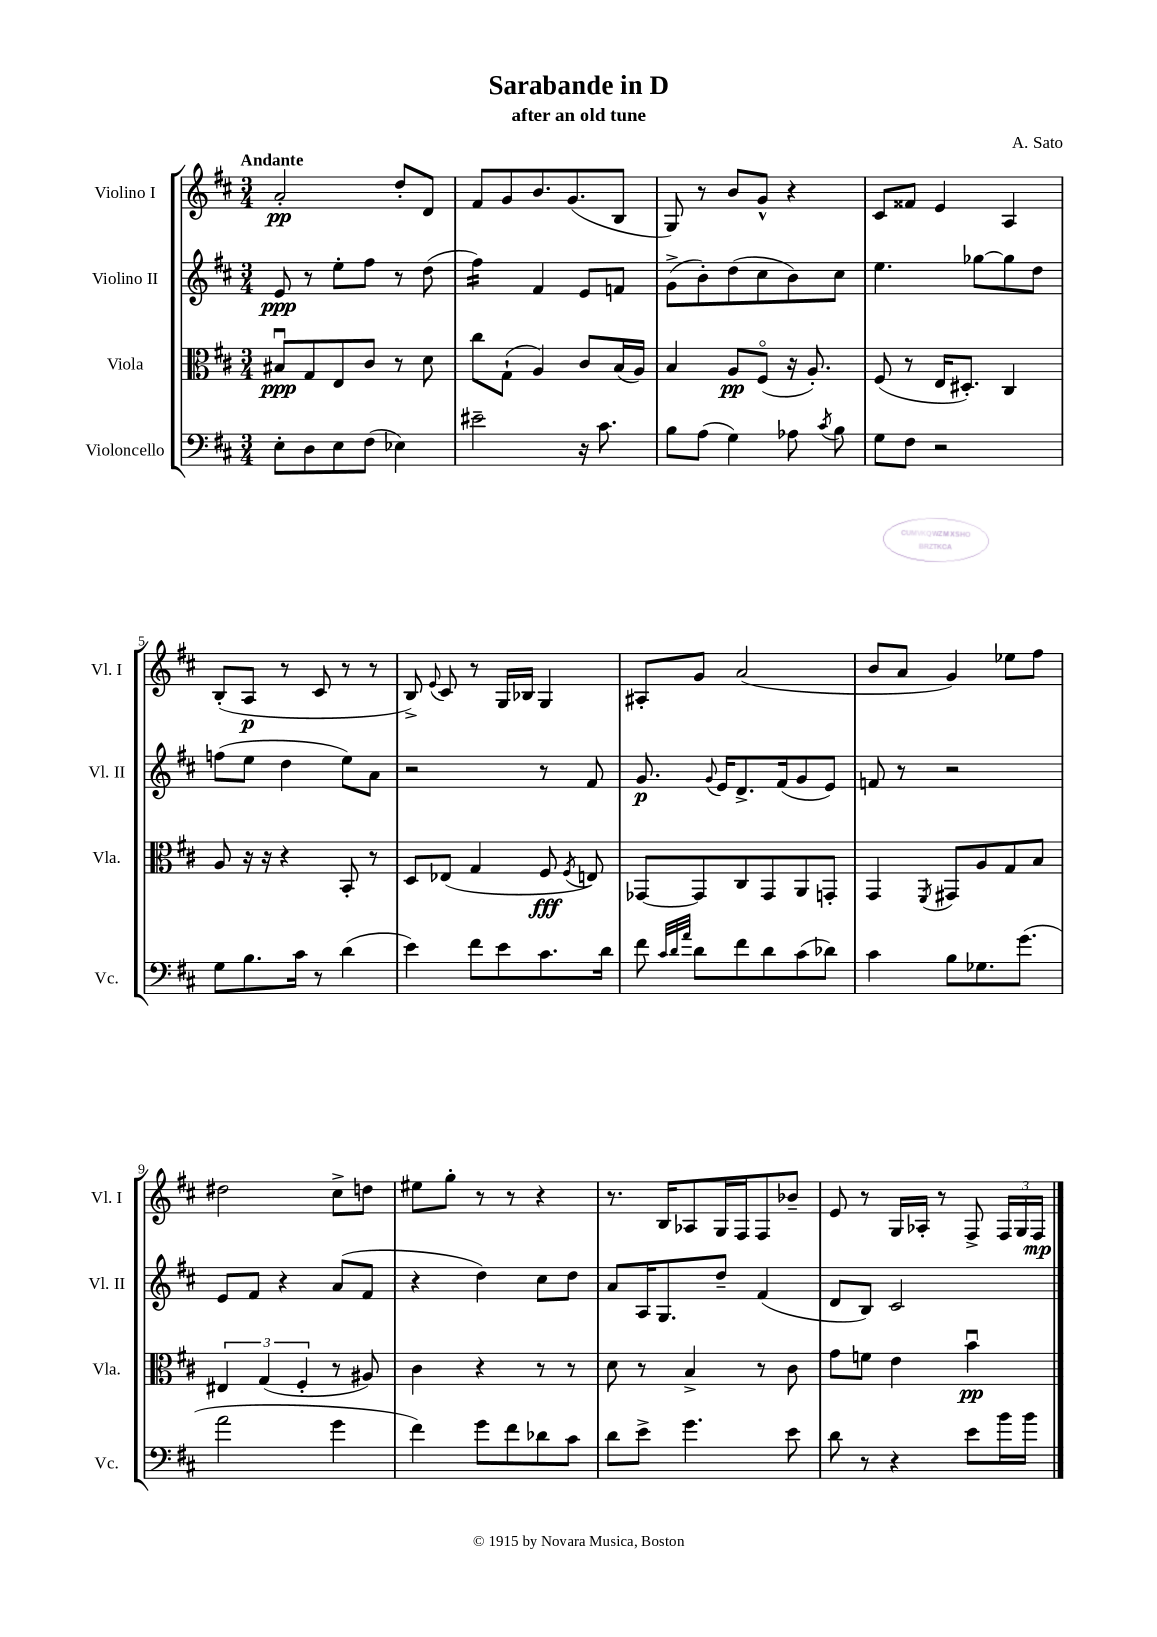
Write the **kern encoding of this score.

**kern	**kern	**kern	**kern
*staff4	*staff3	*staff2	*staff1
*clefF4	*clefC3	*clefG2	*clefG2
*k[f#c#]	*k[f#c#]	*k[f#c#]	*k[f#c#]
*M3/4	*M3/4	*M3/4	*M3/4
8E'	8B#u	8e	2a'
8D	8G	8r	.
8E	8E	8ee'	.
(8F#	8c#	8ff#	.
4E-)	8r	8r	8dd'
.	8d	(8dd	8d
=	=	=	=
2e#~	8cc#	4ff#)	8f#
.	(8G`	.	8g
.	4A)	4f#	8.b
.	.	.	(8.g
16r	8c#	8e	.
8.c#	.	.	.
.	(16B	8f	8B
.	16A)	.	.
=	=	=	=
8B	4B	(8g^	8G)
(8A	.	8b')	8r
4G)	8A	(8dd	8b
.	(8F#o	8cc#	8g^^
8A-	16r	8b)	4r
.	8.A')	.	.
8qc#	.	.	.
8B	.	8cc#	.
=	=	=	=
8G	(8F#	4.ee	8c#
8F#	8r	.	8f##
2r	16E	.	4e
.	8.D#')	.	.
.	.	[8gg-	.
.	4C#	8gg-]	4A
.	.	8dd	.
=	=	=	=
8G	8A	(8ff	(8B'
8.B	16r	8ee	8A
.	16r	.	.
.	4r	4dd	8r
16c#	.	.	.
8r	.	.	8c#
(4d	8BB'	8ee)	8r
.	8r	8a	8r
=	=	=	=
4e)	8D	2r	8B^)
.	.	.	8qqe
.	(8E-	.	8c#
8f#	4G	.	8r
8e	.	.	16G
.	.	.	16B-
8.c#	8F#	8r	4G
.	8qF#	.	.
.	8E)	8f#	.
16d	.	.	.
=	=	=	=
8f#	[8GG-	8.g	8A#'
32qqc#	.	.	.
32qqd	.	.	.
32qqa	.	.	.
8d	8GG-]	.	8g
.	.	8qqg	.
.	.	16e	.
8f#	8C#	8.d^	(2a
8d	8GG-	.	.
.	.	(16f#	.
(8c#	8AA	8g	.
8d-)	8GG'	8e)	.
=	=	=	=
4c#	4GG	8f	8b
.	.	8r	8a
.	8qFF#	.	.
8B	8GG#	2r	4g)
8.G-	8A	.	.
.	8G	.	8ee-
(8.g	.	.	.
.	8B	.	8ff#
=	=	=	=
2a	6E#	8e	2dd#
.	.	8f#	.
.	(6G	.	.
.	.	4r	.
.	6F#'	.	.
4g	8r	(8a	8cc#^
.	8A#)	8f#	8dd
=	=	=	=
4f#)	4c#	4r	8ee#
.	.	.	8gg'
8g	4r	4dd)	8r
8f#	.	.	8r
8d-	8r	8cc#	4r
8c#	8r	8dd	.
=	=	=	=
8d	8d	8a	8.r
8e^	8r	16A	.
.	.	8.G	16B
4.g	4B^	.	8A-
.	.	8dd~	16G
.	.	.	16F#
.	8r	(4f#	8F#
8e	8c#	.	8b-~
=	=	=	=
8d	8g	8d	8e
8r	8f	8B)	8r
4r	4e	2c#	16G
.	.	.	16A-'
.	.	.	8r
8e	4bu	.	8F#^
16b	.	.	24F#
.	.	.	24G
16b	.	.	.
.	.	.	24F#
==	==	==	==
*-	*-	*-	*-
